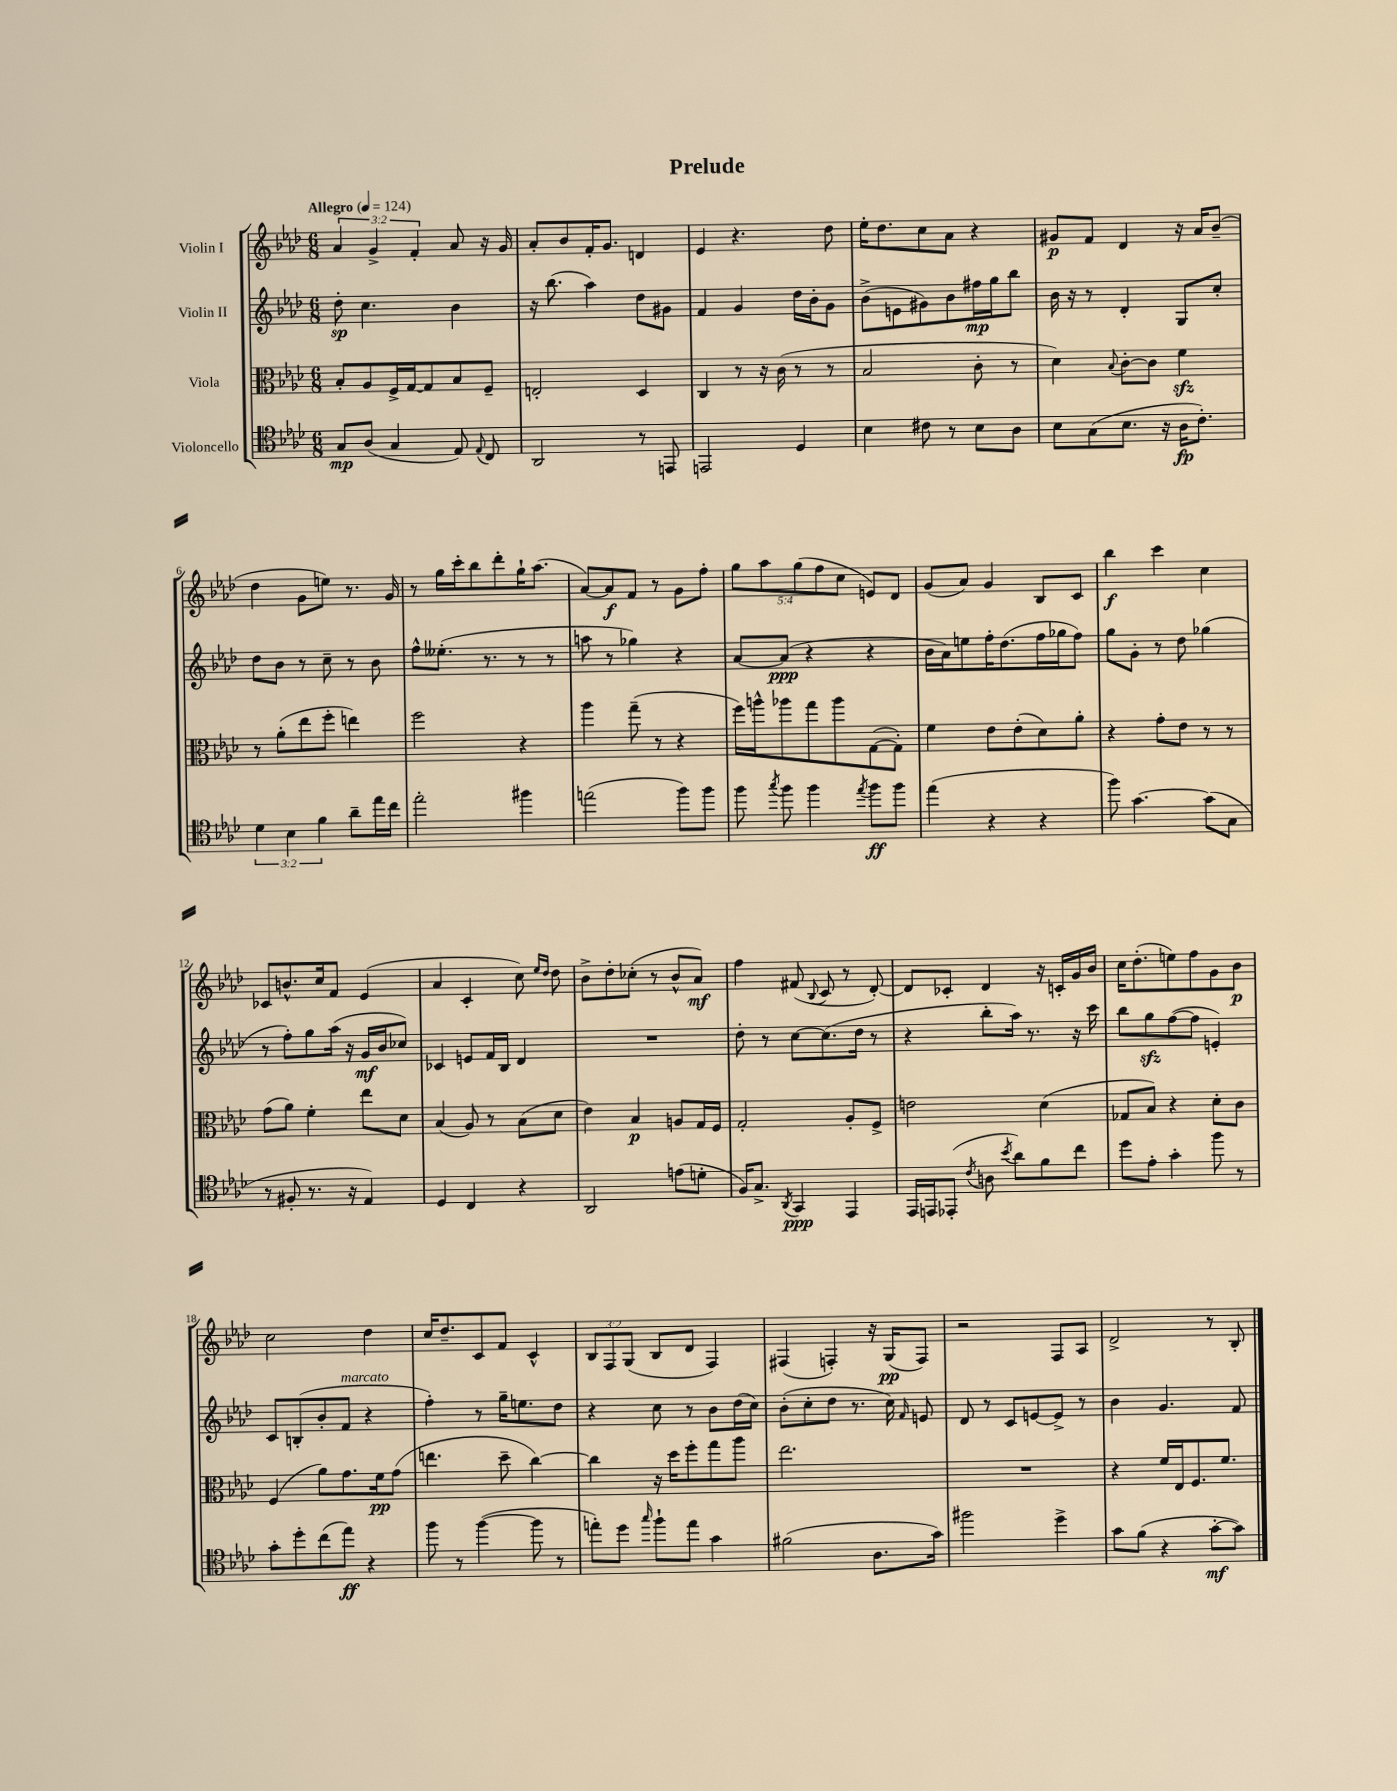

**kern	**dynam	**kern	**dynam	**kern	**dynam	**kern	**dynam
*part4	*part4	*part3	*part3	*part2	*part2	*part1	*part1
*staff4	*staff4	*staff3	*staff3	*staff2	*staff2	*staff1	*staff1
*I"Violoncello	*	*I"Viola	*	*I"Violin II	*	*I"Violin I	*
*clefC4	*	*clefC3	*	*clefG2	*	*clefG2	*
*k[b-e-a-d-]	*	*k[b-e-a-d-]	*	*k[b-e-a-d-]	*	*k[b-e-a-d-]	*
*M6/8	*	*M6/8	*	*M6/8	*	*M6/8	*
*MM124	*	*MM124	*	*MM124	*	*MM124	*
=1	=1	=1	=1	=1	=1	=1	=1
!	!	!	!	!	!	!LO:TX:a:B:t=Allegro	!
8G/L	mp	8B-'/L	.	8dd-'\	sp	6a-/	.
(8A-/J	.	8A-/	.	4.cc\	.	.	.
.	.	.	.	.	.	6g^/	.
4G/	.	16F^/L	.	.	.	.	.
.	.	[16G/J	.	.	.	.	.
.	.	.	.	.	.	6f'/	.
.	.	8G/]	.	.	.	.	.
8E-/)	.	8B-/	.	4b-\	.	8a-/	.
8qqE-/	.	.	.	.	.	.	.
8C/	.	8F~/J	.	.	.	16r	.
.	.	.	.	.	.	16g/	.
=2	=2	=2	=2	=2	=2	=2	=2
2AA-/	.	2En'/	.	16r	.	8a-'/L	.
.	.	.	.	(8.bb-\	.	.	.
.	.	.	.	.	.	8b-/	.
.	.	.	.	4aa-\)	.	16f'/K	.
.	.	.	.	.	.	8.g/J	.
8r	.	4D-/	.	8dd-\L	.	4dn/	.
8EEn/	.	.	.	8g#X\J	.	.	.
=3	=3	=3	=3	=3	=3	=3	=3
2EEn/	.	4C/	.	4f/	.	4e-/	.
.	.	8r	.	4g/	.	4.r	.
.	.	16r	.	.	.	.	.
.	.	(16c\	.	.	.	.	.
4D-/	.	8r	.	16dd-\LL	.	.	.
.	.	.	.	16b-'\J	.	.	.
.	.	8r	.	8g\J	.	8dd-\	.
=4	=4	=4	=4	=4	=4	=4	=4
4B-\	.	2B-/	.	(8b-^\L	.	16ee-'\KL	.
.	.	.	.	.	.	8.dd-\	.
.	.	.	.	8en\	.	.	.
8c#X\	.	.	.	8g#X\)	.	8cc\	.
8r	.	.	.	8b-\	.	8a-\J	.
8B-\L	.	8c'\	.	16ff#X\L	mp	4r	.
.	.	.	.	16gg\J	.	.	.
8A-\J	.	8r	.	8bb-\J	.	.	.
=5	=5	=5	=5	=5	=5	=5	=5
8B-\L	.	4d-\)	.	16b-\	.	8g#X/L	p
.	.	.	.	16r	.	.	.
(8G\	.	.	.	8r	.	8f/J	.
.	.	8qqB-/	.	.	.	.	.
8.B-\J	.	[8c'\L	.	4d-'/	.	4d-/	.
.	.	8c\J]	.	.	.	.	.
16r	.	.	.	.	.	.	.
16A-\KL	fp	4fzz\	.	8G/L	.	16r	.
8.c'\J)	.	.	.	.	.	16a-/KL	.
.	.	.	.	8cc'/J	.	(8b-~/J	.
!!LO:LB:g=z
=6	=6	=6	=6	=6	=6	=6	=6
6d-\	.	8r	.	8dd-\L	.	4dd-\	.
.	.	(8a-'\L	.	8b-\J	.	.	.
6B-\	.	.	.	.	.	.	.
.	.	8ee-\	.	8r	.	8g\L	.
6f\	.	.	.	.	.	.	.
.	.	8ff'\J	.	8cc~\	.	8een\J)	.
8a-~\L	.	4een\)	.	8r	.	8.r	.
16ee-\L	.	.	.	8b-\	.	.	.
16cc\JJ	.	.	.	.	.	16g/	.
=7	=7	=7	=7	=7	=7	=7	=7
2ee-'\	.	2ff\	.	8ff^^\L	.	8r	.
.	.	.	.	(8.ee--X'\J	.	16gg\LL	.
.	.	.	.	.	.	16ccc'\J	.
.	.	.	.	.	.	8bb-\	.
.	.	.	.	8.r	.	.	.
.	.	.	.	.	.	8ddd-'\	.
4ff#X\	.	4r	.	8r	.	16gg`\K	.
.	.	.	.	.	.	(8.aa-\J	.
.	.	.	.	8r	.	.	.
=8	=8	=8	=8	=8	=8	=8	=8
(2een\	.	4aa-\	.	8aan\	.	[8a-/L)	.
.	.	.	.	8r	.	8a-/]	f
.	.	(8gg~\	.	4gg-X\)	.	8f/J	.
.	.	8r	.	.	.	8r	.
8ff\L)	.	4r	.	4r	.	8g\L	.
8ff\J	.	.	.	.	.	8ff'\J	.
=9	=9	=9	=9	=9	=9	=9	=9
8ff\	.	16ff\LL)	.	[8a-/L	.	10gg\L	.
.	.	16aan^^\J	.	.	.	.	.
.	.	.	.	.	.	10aa-\	.
8qgg/	.	.	.	.	.	.	.
8ff\	.	8aa-X\	.	(8a-/J]	ppp	.	.
.	.	.	.	.	.	(10gg\	.
4ff\	.	8gg\	.	4r	.	.	.
.	.	.	.	.	.	10ff\	.
.	.	8aa-\	.	.	.	.	.
.	.	.	.	.	.	10cc\J	.
8qee-/	.	.	.	.	.	.	.
8ff\L	ff	([8G\	.	4r	.	8en/L)	.
8ff\J	.	8G'\J])	.	.	.	8d-/J	.
=10	=10	=10	=10	=10	=10	=10	=10
(4ee-\	.	4f\	.	16b-\LL	.	(8g/L	.
.	.	.	.	16a-\J)	.	.	.
.	.	.	.	8een\	.	8a-/J)	.
4r	.	8e-\L	.	16ff'\K	.	4g/	.
.	.	.	.	(8.dd-\	.	.	.
.	.	(8e-'\	.	.	.	.	.
4r	.	8d-\)	.	16ff\L	.	8B-/L	.
.	.	.	.	16gg-X\J	.	.	.
.	.	8a-'\J	.	8ff\J)	.	8c/J	.
=11	=11	=11	=11	=11	=11	=11	=11
8ff\)	.	4r	.	8gg\L	.	4bb-\	f
[4.g\	.	.	.	8g'\J	.	.	.
.	.	8g'\L	.	8r	.	4ccc\	.
.	.	8e-\J	.	8dd-\	.	.	.
(8g\L]	.	8r	.	(4gg-X\	.	4cc\	.
8G\J	.	8r	.	.	.	.	.
!!LO:LB:g=z
=12	=12	=12	=12	=12	=12	=12	=12
8r	.	(8g\L	.	8r	.	8c-X/L	.
8F#X'/	.	8a-\J)	.	8ff'\L)	.	8.bn^^/	.
8.r	.	4f'\	.	8gg\	.	.	.
.	.	.	.	.	.	16cc/k	.
.	.	.	.	(16aa-\Jk	.	8f/J	.
16r	.	.	.	16r	.	.	.
4E-/)	.	8ee-\L	.	16g/LL	mf	(4e-/	.
.	.	.	.	16b-/J	.	.	.
.	.	8d-\J	.	8cc-X/J)	.	.	.
=13	=13	=13	=13	=13	=13	=13	=13
4D-/	.	(4B-/	.	4c-X/	.	4a-/	.
4C/	.	8A-/)	.	8en/L	.	4c'/	.
.	.	8r	.	16f/L	.	.	.
.	.	.	.	16B-/JJ	.	.	.
4r	.	(8B-\L	.	4d-/	.	8cc\)	.
.	.	.	.	.	.	16qqee-/LL	.
.	.	.	.	.	.	16qqdd-/JJ	.
.	.	8d-\J	.	.	.	8dd-\	.
=14	=14	=14	=14	=14	=14	=14	=14
2AA-/	.	4e-\)	.	2.r	.	8b-^\L	.
.	.	.	.	.	.	8dd-'\	.
.	.	4B-/	p	.	.	(8cc-X'\J	.
.	.	.	.	.	.	8r	.
(8en\L	.	8An/L	.	.	.	8b-^^/L	.
8dn'\J	.	16G/L	.	.	.	8a-/J)	mf
.	.	16F/JJ	.	.	.	.	.
=15	=15	=15	=15	=15	=15	=15	=15
16F/KL)	.	2G'/	.	8dd-'\	.	4ff\	.
8.G^/J	.	.	.	.	.	.	.
.	.	.	.	8r	.	.	.
8qAA-/	.	.	.	.	.	.	.
4GG/	ppp	.	.	[8cc\L	.	(8f#X/	.
.	.	.	.	.	.	8qqB-/	.
.	.	.	.	(8.cc\]	.	8c/	.
4EE-/	.	8A-'/L	.	.	.	8r	.
.	.	.	.	16dd-\Jk	.	.	.
.	.	8F^/J	.	8r	.	[8d-'/)	.
=16	=16	=16	=16	=16	=16	=16	=16
16EE-/LL	.	2en\	.	4r	.	8d-/L]	.
16EEn/J	.	.	.	.	.	.	.
(8EE-X'/J	.	.	.	.	.	8c-X'/J	.
8qc/	.	.	.	.	.	.	.
8An\	.	.	.	8bb-'\L	.	4d-/	.
8qb-/	.	.	.	.	.	.	.
8a-\L)	.	.	.	16aa-\Jk)	.	.	.
.	.	.	.	8.r	.	.	.
8f\	.	(4d-\	.	.	.	16r	.
.	.	.	.	.	.	16cn'/LL	.
8cc\J	.	.	.	16r	.	16g/	.
.	.	.	.	16ccc\	.	16b-/JJ	.
=17	=17	=17	=17	=17	=17	=17	=17
8dd-\L	.	8G-X/L	.	8bb-\L	.	16cc\KL	.
.	.	.	.	.	.	(8.dd-'\	.
8e-'\J	.	8B-/J)	.	8ggzz\	.	.	.
4g'\	.	4r	.	([8ff\	.	8een\)	.
.	.	.	.	8ff\J]	.	8ff\	.
8ff\	.	8d-'\L	.	4en'/)	.	8g\	.
8r	.	8c\J	.	.	.	8b-\J	p
!!LO:LB:g=z
=18	=18	=18	=18	=18	=18	=18	=18
8g'\L	.	(4F/	.	8c/L	.	2cc\	.
8dd-'\	.	.	.	(8Bn'/	.	.	.
(8cc\	.	8a-\L)	.	8b-'/	.	.	.
!	!	!	!	!LO:TX:a:i:t=marcato	!	!	!
8ee-\J)	ff	8.g\	.	8f/J	.	.	.
4r	.	.	.	4r	.	4dd-\	.
.	.	16f\k	pp	.	.	.	.
.	.	(8g\J	.	.	.	.	.
=19	=19	=19	=19	=19	=19	=19	=19
8ff\	.	4.een\	.	4ff'\)	.	16cc/KL	.
.	.	.	.	.	.	8.dd-~/	.
8r	.	.	.	.	.	.	.
([4ff\	.	.	.	8r	.	8c/	.
.	.	8dd-~\	.	16gg~\KL	.	8f/J	.
.	.	.	.	8.een\	.	.	.
8ff\]	.	[4cc\)	.	.	.	4c^^/	.
8r	.	.	.	8dd-\J	.	.	.
=20	=20	=20	=20	=20	=20	=20	=20
8een'\L)	.	4cc\]	.	4r	.	12B-/L	.
.	.	.	.	.	.	12F/	.
8dd-\J	.	.	.	.	.	.	.
.	.	.	.	.	.	(12G/J	.
16qqgg/	.	.	.	.	.	.	.
8ff`\L	.	16r	.	8cc\	.	8B-/L	.
.	.	16dd-\KL	.	.	.	.	.
8ee\J	.	8ff'\	.	8r	.	8d-/J	.
4g\	.	8gg\	.	8b-\L	.	4F/)	.
.	.	8aa-\J	.	(16dd-\L	.	.	.
.	.	.	.	16cc\JJ)	.	.	.
=21	=21	=21	=21	=21	=21	=21	=21
(2f#X\	.	2.ee-\	.	(8b-'\L	.	(4F#X/	.
.	.	.	.	8cc'\	.	.	.
.	.	.	.	8dd-\J	.	4Fn'/)	.
.	.	.	.	8.r	.	.	.
8.A-\L	.	.	.	.	.	16r	.
.	.	.	.	16cc\)	.	(16G/KL	pp
.	.	.	.	16qqf/	.	.	.
.	.	.	.	8en/	.	8F/J)	.
16g\Jk)	.	.	.	.	.	.	.
=22	=22	=22	=22	=22	=22	=22	=22
2ff#X\	.	2.r	.	8d-/	.	2r	.
.	.	.	.	8r	.	.	.
.	.	.	.	8c/L	.	.	.
.	.	.	.	[8en/	.	.	.
4dd-^\	.	.	.	8e^/J]	.	8F/L	.
.	.	.	.	8r	.	8A-/J	.
=23	=23	=23	=23	=23	=23	=23	=23
8g\L	.	4r	.	4b-\	.	2d-^/	.
(8f\J	.	.	.	.	.	.	.
4r	.	16f/LL	.	4.g/	.	.	.
.	.	16E-/J	.	.	.	.	.
.	.	8.F/	.	.	.	.	.
[8g'\L	mf	.	.	.	.	8r	.
.	.	8.f/J	.	.	.	.	.
8g\J])	.	.	.	8f/	.	8B-'/	.
==	==	==	==	==	==	==	==
*-	*-	*-	*-	*-	*-	*-	*-
